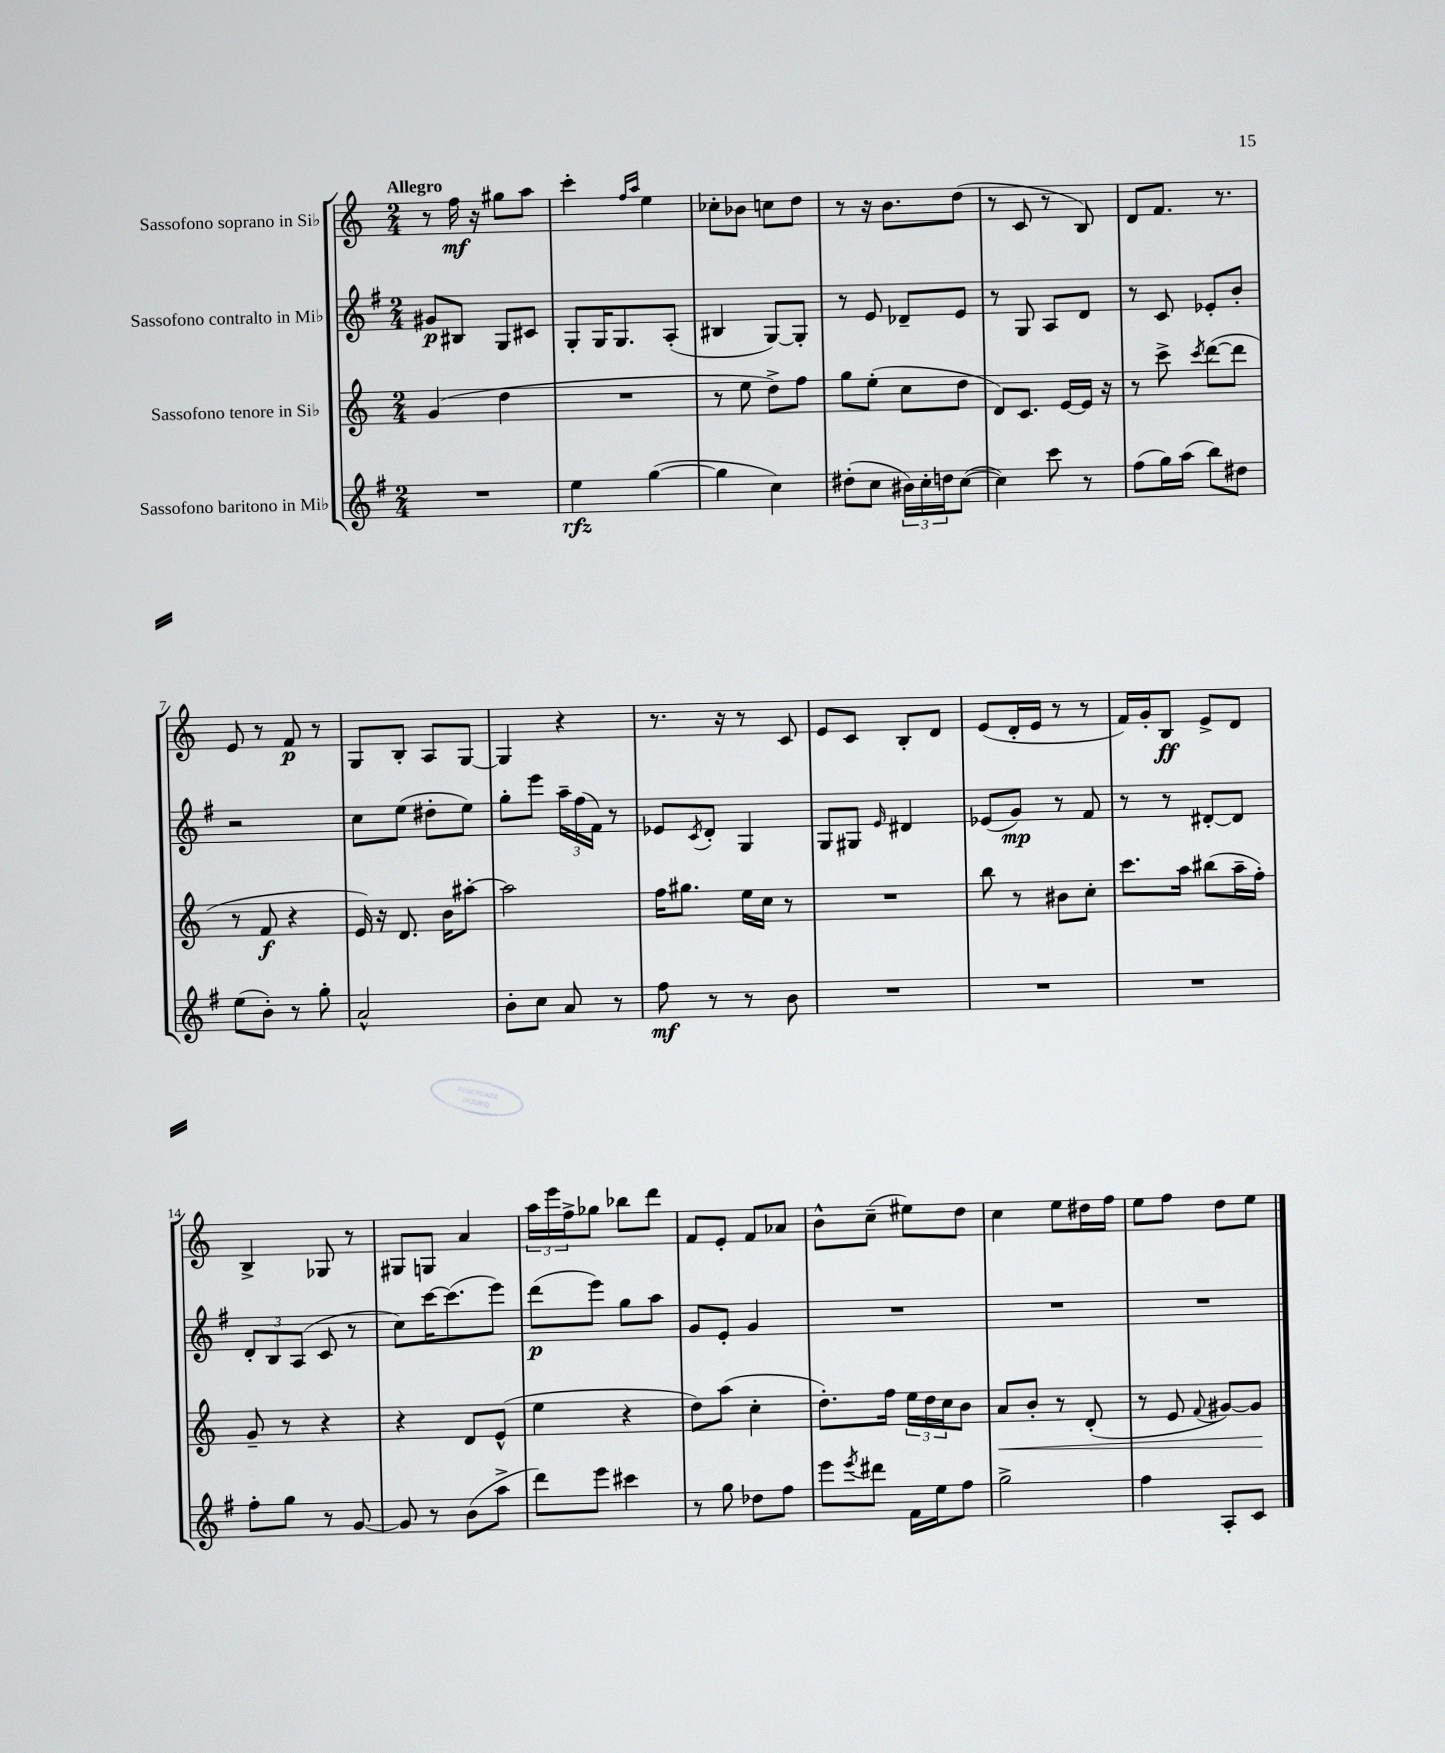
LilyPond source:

<<
\new StaffGroup <<
\new Staff = "s0" \with { instrumentName = "Sassofono soprano in Sib" } {
    \clef treble \key c \major \numericTimeSignature \time 2/4 \tempo "Allegro"
    r8 f''16\mf r16 gis''8 a''8 |
    c'''4-. \grace { f''16 a''16 } e''4 |
    ces''8-. bes'8 c''8 d''8 |
    r8 r16 b'8. d''8( |
    r8 c'8 r8 b8) |
    d'8 f'8. r8. |
    e'8 r8 f'8\p r8 |
    g8 b8-. a8 g8~ |
    g4 r4 |
    r8. r16 r8 c'8 |
    e'8 c'8 b8-. d'8 |
    e'8( d'16-. e'16 r8 r8 |
    f'16) g'16-. b8\ff e'8-> d'8 |
    b4-> ges8 r8 |
    gis8 g8 a'4 |
    \tuplet 3/2 { a''16 e'''16 f''16-> } ges''8 bes''8 d'''8 |
    f'8 e'8-. f'8 aes'8 |
    b'8-^ c''8--( eis''8) d''8 |
    c''4 e''8 dis''16 f''16 |
    e''8 f''8 d''8 e''8 \bar "|." |
}
\new Staff = "s1" \with { instrumentName = "Sassofono contralto in Mib" } {
    \clef treble \key g \major \numericTimeSignature \time 2/4
    gis'8\p bis8 g8 cis'8 |
    g8-. g16 g8. a8-.( |
    bis4 g8~) g8-. |
    r8 e'8 des'8-- e'8 |
    r8 g8 a8 d'8 |
    r8 c'8 ees'8-. b'8-. |
    r2 |
    c''8 e''8( dis''8-. e''8) |
    g''8-. e'''8 \tuplet 3/2 { a''16-- fis''16( fis'16) } r8 |
    ees'8 \acciaccatura { c'8 } d'8-. g4 |
    g8 gis8 \grace { e'16 } dis'4 |
    ees'8( g'8\mp) r8 fis'8 |
    r8 r8 dis'8~-. dis'8 |
    \tuplet 3/2 { d'8-. b8 a8( } c'8 r8 |
    c''8) c'''16~ c'''8.( e'''8) |
    d'''8\p( e'''8) g''8 a''8 |
    g'8 e'8-. g'4 |
    R2 |
    R2 |
    R2 \bar "|." |
}
\new Staff = "s2" \with { instrumentName = "Sassofono tenore in Sib" } {
    \clef treble \key c \major \numericTimeSignature \time 2/4
    g'4( d''4 |
    R2 |
    r8 e''8 d''8->) f''8 |
    g''8 e''8-.( c''8 d''8 |
    d'8) c'8. e'16~ e'16 r16 |
    r8 c'''8-> \acciaccatura { c'''8 } d'''8~( d'''8 |
    r8 f'8\f r4 |
    e'16) r16 d'8. b'16 ais''8~-. |
    ais''2 |
    f''16 gis''8. e''16 c''16 r8 |
    R2 |
    b''8 r8 bis'8 c''8-. |
    c'''8. a''16 bis''8( a''16-- f''16-.) |
    g'8-- r8 r4 |
    r4 d'8 e'8-^( |
    e''4 r4 |
    d''8) a''8( c''4-. |
    d''8.-.) f''16 \tuplet 3/2 { e''16 d''16 c''16 } b'8 |
    a'8\< b'8-. r8 d'8-.( |
    r8 e'8 \appoggiatura { f'8 } gis'8~) gis'8\! \bar "|." |
}
\new Staff = "s3" \with { instrumentName = "Sassofono baritono in Mib" } {
    \clef treble \key g \major \numericTimeSignature \time 2/4
    R2 |
    e''4\rfz g''4~( |
    g''4 c''4) |
    dis''8-.( c''8 \tuplet 3/2 { bis'16) c''16-. d''16 } c''8~( |
    c''4) c'''8 r8 |
    fis''8( g''16) a''16( b''8) dis''8 |
    e''8( b'8-.) r8 g''8-. |
    a'2-^ |
    b'8-. c''8 a'8 r8 |
    fis''8\mf r8 r8 b'8 |
    R2 |
    R2 |
    R2 |
    fis''8-. g''8 r8 g'8~ |
    g'8 r8 b'8( a''8-> |
    d'''8) e'''8 cis'''4 |
    r8 g''8 des''8 fis''8 |
    e'''8 \acciaccatura { e'''8 } dis'''8 fis'16 e''16 fis''8 |
    g''2-> |
    fis''4 a8-. c'8 \bar "|." |
}
>>
>>
